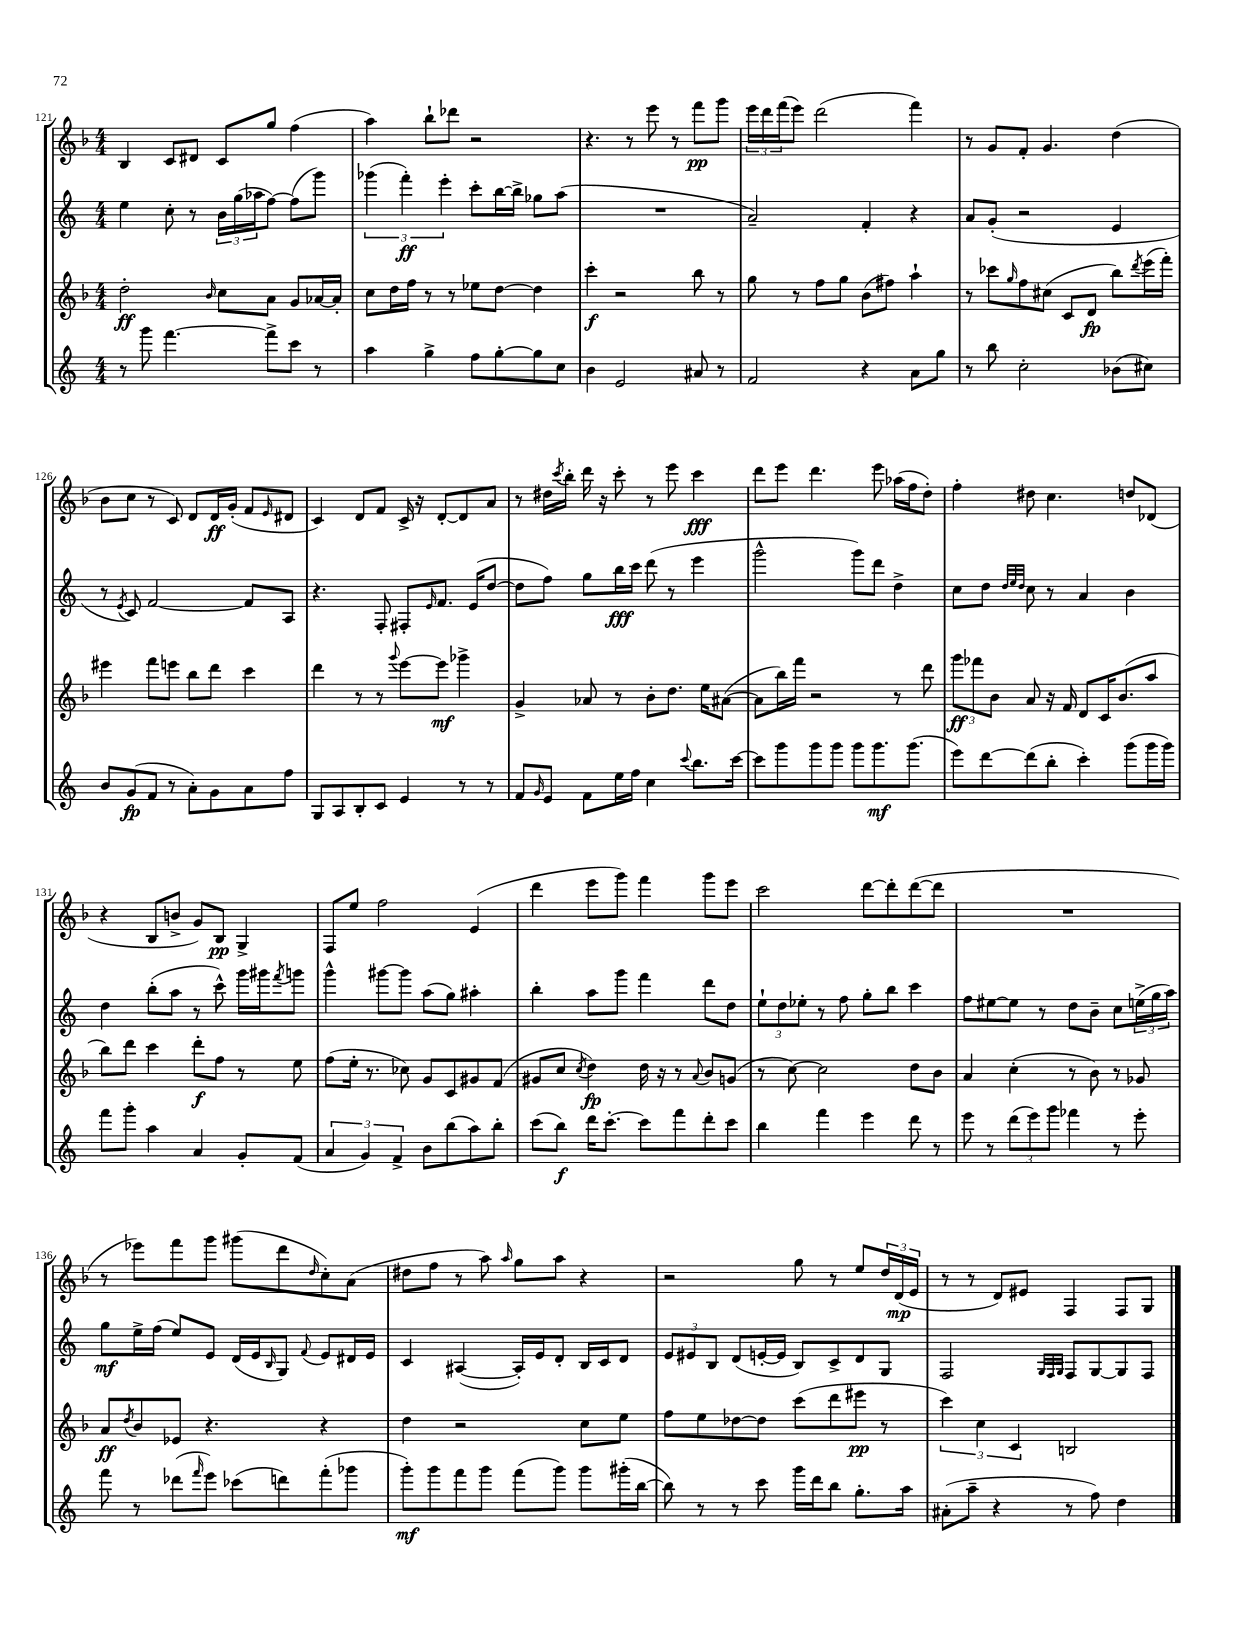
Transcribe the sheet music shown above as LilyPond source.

<<
\new StaffGroup <<
\new Staff = "s0" {
    \clef treble \key f \major \numericTimeSignature \time 4/4
    bes4 c'8 dis'8 c'8 g''8 f''4( |
    a''4) bes''8-! des'''8 r2 |
    r4. r8 e'''8 r8 f'''8\pp g'''8 |
    \tuplet 3/2 { e'''16 d'''16 f'''16( } e'''8) d'''2( f'''4) |
    r8 g'8 f'8-. g'4. d''4( |
    bes'8 c''8 r8 c'8) d'8 d'16\ff g'16-.( f'8 \grace { e'16 } dis'8 |
    c'4) d'8 f'8 c'16-> r16 d'8~-. d'8 a'8 |
    r8 dis''16 \acciaccatura { c'''8 } bes''16-. d'''16 r16 c'''8-. r8 e'''8 c'''4\fff |
    d'''8 e'''8 d'''4. e'''8 aes''16( f''16 d''8-.) |
    f''4-. dis''8 c''4. d''8 des'8( |
    r4 bes8 b'8-> g'8) bes8\pp g4-> |
    f8 e''8 f''2 e'4( |
    d'''4 e'''8 g'''8) f'''4 g'''8 e'''8 |
    c'''2 d'''8~ d'''8-. d'''8~( d'''8 |
    R1 |
    r8 ees'''8) f'''8 g'''8 gis'''8( d'''8 \grace { d''16 } c''8-.) a'8( |
    dis''8 f''8 r8 a''8) \grace { a''16 } g''8 a''8 r4 |
    r2 g''8 r8 e''8 \tuplet 3/2 { d''16 d'16\mp( e'16 } |
    r8 r8 d'8) eis'8 f4 f8 g8 \bar "|." |
}
\new Staff = "s1" {
    \clef treble \key c \major \numericTimeSignature \time 4/4
    e''4 c''8-. r8 \tuplet 3/2 { b'16 g''16( aes''16 } f''8~) f''8( g'''8) |
    \tuplet 3/2 { ges'''4( f'''4-.\ff) e'''4-. } c'''8-. b''16~ b''16-> ges''8 a''8( |
    R1 |
    a'2--) f'4-. r4 |
    a'8 g'8-.( r2 e'4 |
    r8 \acciaccatura { e'8 } c'8) f'2~ f'8 a8 |
    r4. f8-. fis8-. \grace { e'16 } f'8. e'16( d''8~ |
    d''8 f''8) g''8 b''16\fff c'''16 d'''8( r8 e'''4 |
    g'''2-^ g'''8) d'''8 d''4-> |
    c''8 d''8 \grace { d''32 e''32 d''32 } c''8 r8 a'4 b'4 |
    d''4 b''8-.( a''8 r8 c'''8-^) g'''16 gis'''16 \acciaccatura { f'''8 } g'''8 |
    g'''4-^ gis'''8~ gis'''8 a''8( g''8) ais''4-. |
    b''4-. a''8 g'''8 f'''4 d'''8 d''8 |
    \tuplet 3/2 { e''8-! d''8 ees''8-. } r8 f''8 g''8-. b''8 c'''4 |
    f''8 eis''8~ eis''8 r8 d''8 b'8-- c''8 \tuplet 3/2 { e''16->( g''16 a''16) } |
    g''8\mf e''16-> f''16( e''8) e'8 d'16( e'16 \grace { b16 } g8) \appoggiatura { f'8 } e'8 dis'16 e'16 |
    c'4 ais4~( ais16-.) e'16 d'8-. b16 c'16 d'8 |
    \tuplet 3/2 { e'8 eis'8 b8 } d'8( e'16~-. e'16 b8) c'8-> d'8 g8 |
    f2 \grace { g32 f32 g32 } f8 g8~ g8 f8 \bar "|." |
}
\new Staff = "s2" {
    \clef treble \key f \major \numericTimeSignature \time 4/4
    d''2-.\ff \grace { bes'16 } c''8 a'8 g'8 aes'16~ aes'16-. |
    c''8 d''16 f''16 r8 r8 ees''8 d''8~ d''4 |
    c'''4-.\f r2 bes''8 r8 |
    g''8 r8 f''8 g''8 bes'8( fis''8) a''4-! |
    r8 ces'''8 \grace { g''16 } f''8 cis''8( c'8 d'8\fp bes''8) \acciaccatura { d'''8 } e'''16( f'''16-.) |
    eis'''4 f'''8 e'''8 bes''8 d'''8 c'''4 |
    d'''4 r8 r8 \appoggiatura { g'''8 } e'''8~ e'''8\mf ges'''4-> |
    g'4-> aes'8 r8 bes'8-. d''8. e''16 ais'8~( |
    ais'8 bes''16) f'''16 r2 r8 d'''8 |
    \tuplet 3/2 { g'''8\ff fes'''8 bes'8 } a'8 r16 f'16 d'8 c'16 bes'8.( a''8 |
    bes''8) d'''8 c'''4 d'''8-.\f f''8 r8 e''8 |
    f''8( e''16-. r8. ces''8) g'8 c'8 gis'8 f'8( |
    gis'8 c''8 \acciaccatura { c''8 } d''4\fp) d''16 r16 r8 \appoggiatura { a'8 } bes'8 g'8( |
    r8 c''8~) c''2 d''8 bes'8 |
    a'4 c''4-.( r8 bes'8) r8 ges'8 |
    a'8\ff \acciaccatura { d''8 } bes'8 ees'8 r4. r4 |
    d''4 r2 c''8 e''8 |
    f''8 e''8 des''8~ des''8 c'''8( d'''8 eis'''8\pp r8 |
    \tuplet 3/2 { c'''4) c''4 c'4 } b2 \bar "|." |
}
\new Staff = "s3" {
    \clef treble \key c \major \numericTimeSignature \time 4/4
    r8 g'''8 f'''4.~ f'''8-> c'''8 r8 |
    a''4 g''4-> f''8 g''8~-. g''8 c''8 |
    b'4 e'2 ais'8 r8 |
    f'2 r4 a'8 g''8 |
    r8 b''8 c''2-. bes'8( cis''8) |
    b'8 g'8\fp( f'8 r8 a'8-.) g'8 a'8 f''8 |
    g8 a8 b8-. c'8 e'4 r8 r8 |
    f'8 \grace { g'16 } e'8 f'8 e''16 f''16 c''4 \appoggiatura { c'''8 } b''8. c'''16~ |
    c'''8 g'''8 g'''8 g'''8 g'''8 g'''8.\mf g'''8.( |
    e'''8) d'''8~ d'''8( b''8-. c'''4-.) g'''8( g'''16 g'''16) |
    f'''8 g'''8-. a''4 a'4 g'8-. f'8( |
    \tuplet 3/2 { a'4 g'4) f'4-> } b'8 b''8( a''8) b''8-. |
    c'''8( b''8\f) d'''16 c'''8.~-. c'''8 f'''8 d'''8-. c'''8 |
    b''4 f'''4 e'''4 d'''8 r8 |
    e'''8 r8 \tuplet 3/2 { d'''8( e'''8) g'''8 } fes'''4 r8 e'''8-. |
    f'''8 r8 des'''8( \grace { f'''16 } e'''8) ces'''8( d'''8) f'''8-.( ges'''8 |
    g'''8-.\mf) g'''8 f'''8 g'''8 f'''8( g'''8) g'''8 gis'''16-.( b''16~ |
    b''8) r8 r8 c'''8 g'''16 d'''16 b''8 g''8.-. a''16 |
    ais'8-.( a''8-- r4 r8 f''8) d''4 \bar "|." |
}
>>
>>
\layout { \context { \Score currentBarNumber = #121 } }
